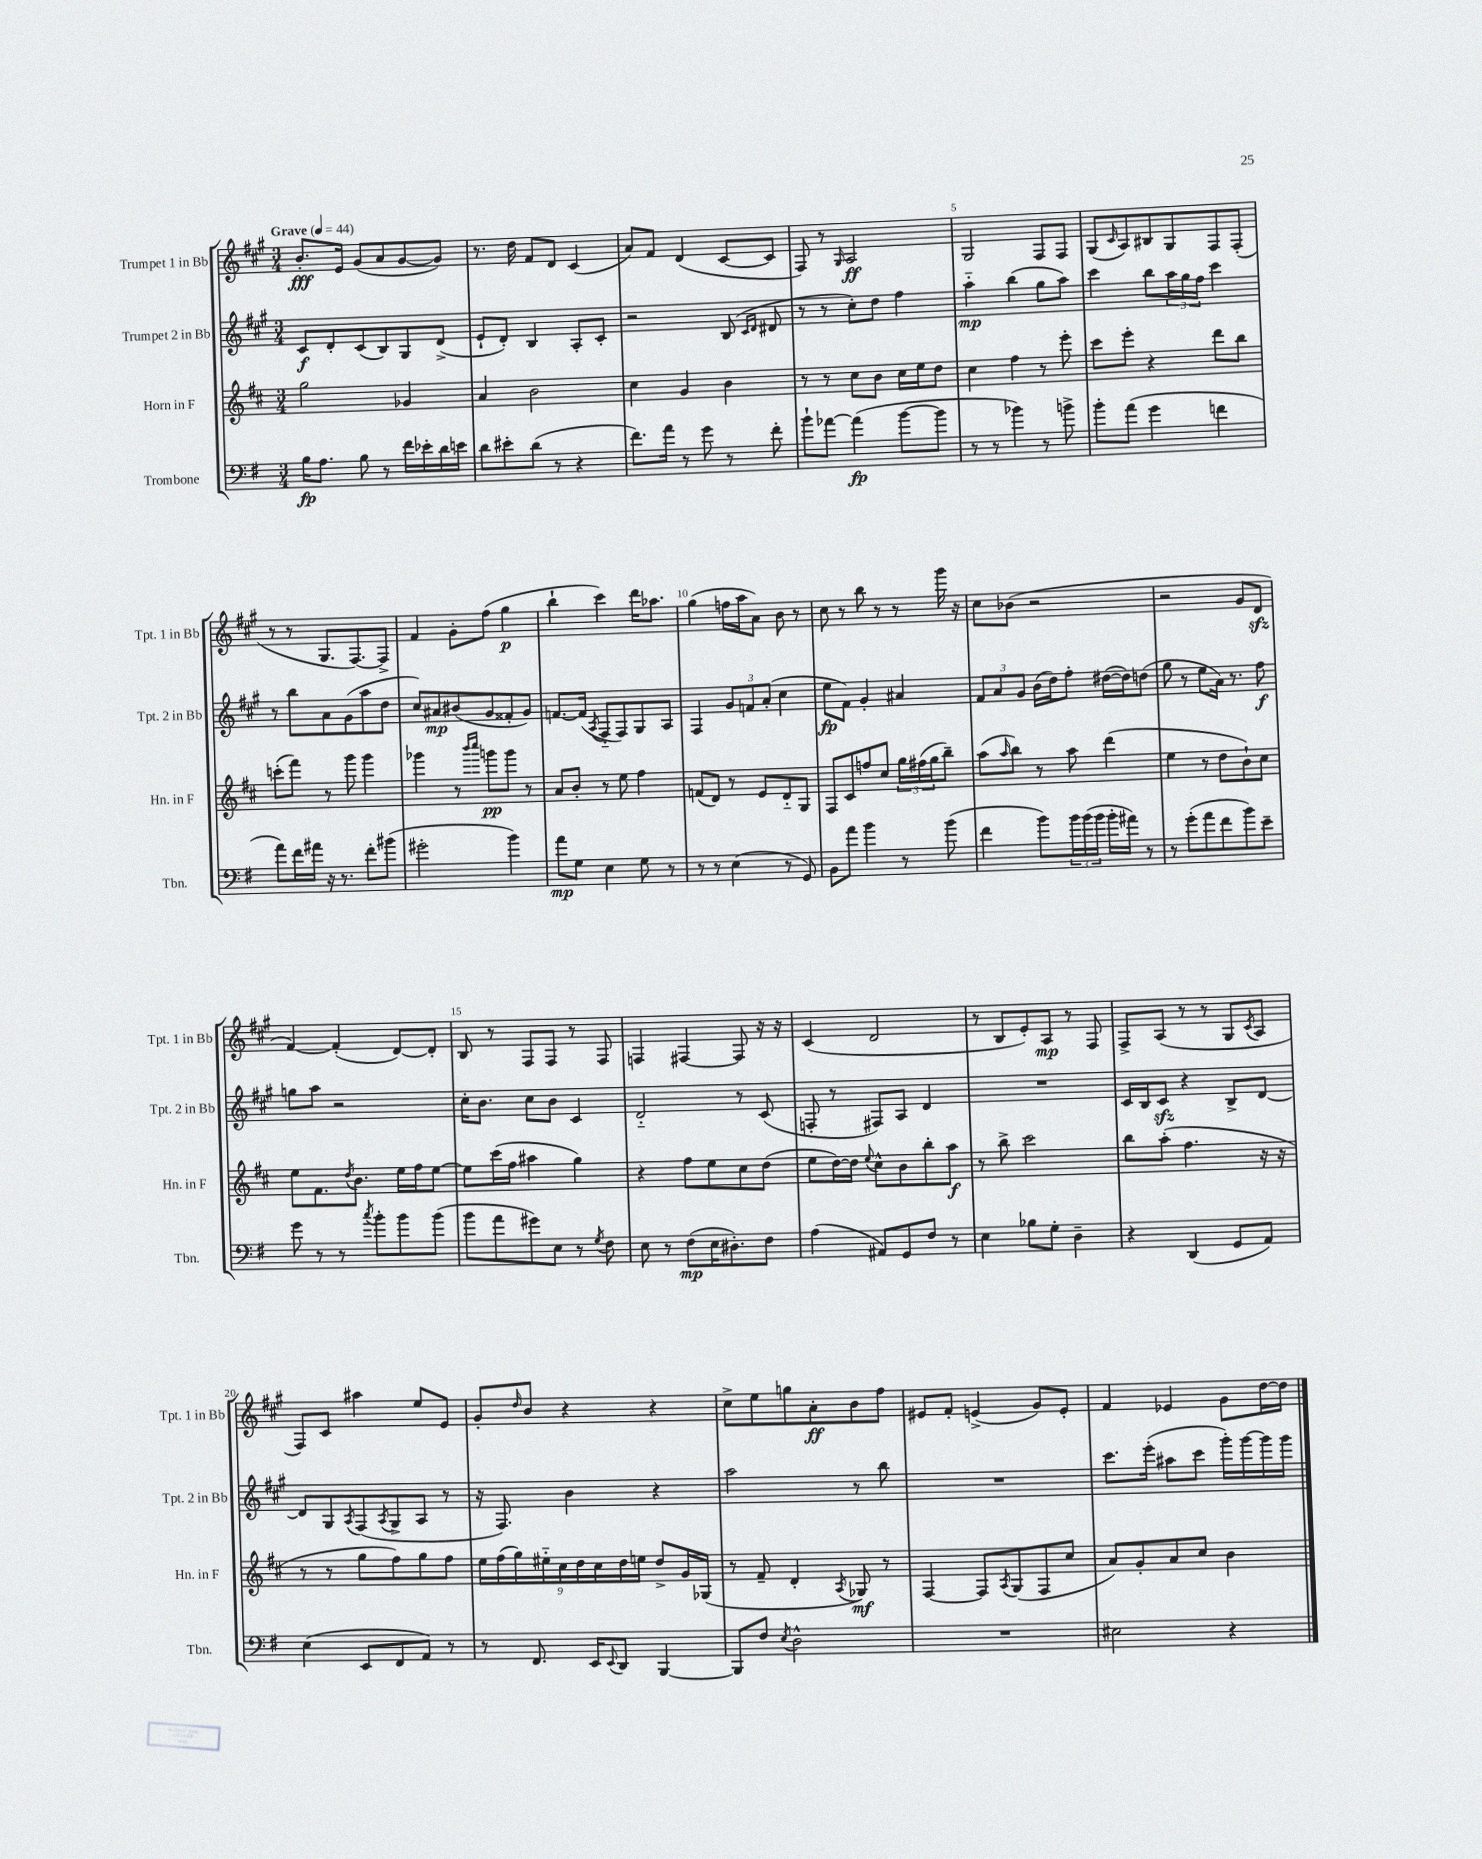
<<
\new StaffGroup <<
\new Staff = "s0" \with { instrumentName = "Trumpet 1 in Bb" shortInstrumentName = "Tpt. 1 in Bb" } {
    \clef treble \key a \major \numericTimeSignature \time 3/4 \tempo "Grave" 4 = 44
    b'8.-.\fff e'16 gis'8( a'8 gis'8~ gis'8) |
    r8. d''16 fis'8 d'8 cis'4( |
    a'8) fis'8 d'4( cis'8~ cis'8 |
    fis8) r8 \grace { gis16 } a2\ff |
    gis2 fis8 fis8 |
    gis8( \grace { cis'16 } a8) bis8 gis8 fis8 fis8-.( |
    r8 r8 gis8. fis8.~) fis8-> |
    fis'4 gis'8-. fis''8( gis''4\p |
    b''4-! cis'''4) d'''16 aes''8. |
    gis''4( f''16 a''16 a'8) b'8 r8 |
    cis''8 r8 b''8 r8 r8 gis'''16 r16 |
    cis''8 bes'8( r2 |
    r2 gis'8 d'8\sfz |
    fis'4~) fis'4-.( d'8~) d'8-. |
    b8 r8 fis8 fis8 r8 fis8 |
    f4 fis4~ fis8 r16 r16 |
    cis'4( d'2 |
    r8 b8 e'8-.) a8\mp r8 fis8 |
    fis8-> a8( r8 r8 gis8 \acciaccatura { cis'8 } a8 |
    fis8) cis'8 ais''4 e''8 e'8 |
    gis'8-. \grace { d''16 } b'8 r4 r4 |
    cis''8-> e''8 g''8 a'8-.\ff b'8 fis''8 |
    eis'8 fis'8-. e'4->( gis'8) e'8-. |
    fis'4 ees'4 gis'8 d''16~ d''16 \bar "|." |
}
\new Staff = "s1" \with { instrumentName = "Trumpet 2 in Bb" shortInstrumentName = "Tpt. 2 in Bb" } {
    \clef treble \key a \major \numericTimeSignature \time 3/4
    cis'8\f d'8-. cis'8( b8) gis8 d'8->( |
    e'8-! d'8-.) b4 a8-. cis'8-. |
    r2 b8( \grace { cis'16 d'16 } dis'8 |
    r8 r8 cis''8-.) d''8 fis''4 |
    a''4-_\mp b''4( gis''8 a''8) |
    cis'''4 b''8 \tuplet 3/2 { a''16 gis''16 fis''16 } cis'''4 |
    r8 b''8 a'8 gis'8( a''8 d''8 |
    cis''8) ais'8\mp bis'8( gis'8 fisis'8-. gis'8) |
    f'8.~ f'16( \acciaccatura { a8 } fis8-_ fis8) gis8 a8 |
    fis4 \tuplet 3/2 { gis'8 f'8 a'8-.( } cis''4 |
    e''8\fp fis'8) gis'4-. ais'4 |
    \tuplet 3/2 { fis'8 a'8 gis'8 } b'16( d''16) fis''8-. dis''16~( dis''16) d''8( |
    gis''8 r8 e''8 a'16) r8. fis''8\f |
    g''8 a''8 r2 |
    cis''16-. b'8. cis''8 b'8 cis'4 |
    d'2-_ r8 cis'8( |
    f8-. r8 fis8) a8 d'4 |
    R2. |
    cis'16 b16 cis'8\sfz r4 b8-> d'8~ |
    d'8 gis8 \acciaccatura { a8 } fis8( \acciaccatura { a8 } gis8-> a8 r8 |
    r16 fis8.) b'4 r4 |
    a''2 r8 b''8 |
    R2. |
    cis'''8. e'''16-.( ais''8 cis'''8 gis'''16-.) gis'''16~ gis'''16 gis'''16 \bar "|." |
}
\new Staff = "s2" \with { instrumentName = "Horn in F" shortInstrumentName = "Hn. in F" } {
    \clef treble \key d \major \numericTimeSignature \time 3/4
    g''2 ges'4 |
    a'4 b'2 |
    cis''4 g'4 b'4 |
    r8 r8 cis''8 b'8 cis''16 e''16 d''8 |
    cis''4 fis''4 r8 e'''8-. |
    cis'''8 e'''8-. r4 d'''8 b''8 |
    c'''8-.( fis'''8) r8 g'''8 g'''4 |
    ges'''4 r8 \grace { b'''16 cis''''16 } g'''8\pp g'''8 r8 |
    a'8 b'8-. r8 e''8 fis''4 |
    f'8( d'8) r8 e'8 d'8-_ g8 |
    fis8 cis'8 f''8 cis''8 \tuplet 3/2 { g''16 fis''16( g''16 } b''8--) |
    a''8( \grace { a''16 } b''8) r8 a''8 d'''4( |
    e''4 r8 d''8 b'8-!) cis''8 |
    e''8 fis'8. \acciaccatura { d''8 } b'8. e''16 fis''16 e''8~ |
    e''8 cis'''16( fis''16 ais''4 g''4) |
    r4 fis''8 e''8 cis''8 d''8( |
    e''8 d''16~) d''16 \appoggiatura { e''8 } cis''8-^ b'8 b''8-. a''8\f |
    r8 b''8-> cis'''2 |
    b''8 a''8-.( fis''4. r16 r16 |
    r8 r8 g''8 fis''8) g''8 fis''8 |
    \tuplet 9/8 { e''16 fis''16( g''16) eis''16-_ cis''16 d''16 cis''16 d''16 e''16 } d''8-> g'16 ges16( |
    r8 fis'8-- d'4-. \acciaccatura { a8 } ges8\mf) r8 |
    fis4~ fis8 \acciaccatura { a8 } g8( fis8 cis''8 |
    a'8) g'8-. a'8 cis''8 b'4 \bar "|." |
}
\new Staff = "s3" \with { instrumentName = "Trombone" shortInstrumentName = "Tbn." } {
    \clef bass \key g \major \numericTimeSignature \time 3/4
    b16\fp a8. b8 r8 fis'16 ees'16-. d'16 e'16 |
    d'8 eis'8-. d'8( r8 r4 |
    fis'8.) a'16 r8 g'8 r8 fis'8-. |
    b'8-! aes'8~ aes'4\fp( b'8~ b'8 |
    r8 r8 bes'4) r8 b'8-> |
    b'8-. a'8( g'4 f'4 |
    a'8) fis'16 ais'16 r16 r8. fis'8-. bis'8( |
    gis'2-. b'4) |
    a'8\mp g8 e4 g8 r8 |
    r8 r8 e4( r8 g,8) |
    b,8 a'8 b'4 r8 b'8( |
    fis'4 b'8) \tuplet 3/2 { b'16 b'16( b'16 } b'16-. ais'16) r8 |
    r8 g'8-.( a'8 fis'8 b'8) e'8-- |
    g'8 r8 r8 \acciaccatura { c''8 } b'8-. b'8 b'8( |
    b'8 a'8 gis'8) e8 r8 \acciaccatura { g8 } fis8 |
    e8 r8 fis8\mp( e16 dis8.-.) fis8 |
    a4( ais,8) g,8 fis8 r8 |
    e4 bes8 g8-. d4-- |
    r4 d,4( g,8 a,8) |
    e4( e,8 fis,8 a,8) r8 |
    r8 fis,8. e,16 \appoggiatura { e,8 } d,8 b,,4~ |
    b,,8 fis8 \acciaccatura { e8 } d2-^ |
    R2. |
    eis2 r4 \bar "|." |
}
>>
>>
\layout { \context { \Score \override BarNumber.break-visibility = ##(#f #t #t) barNumberVisibility = #(every-nth-bar-number-visible 5) } }
